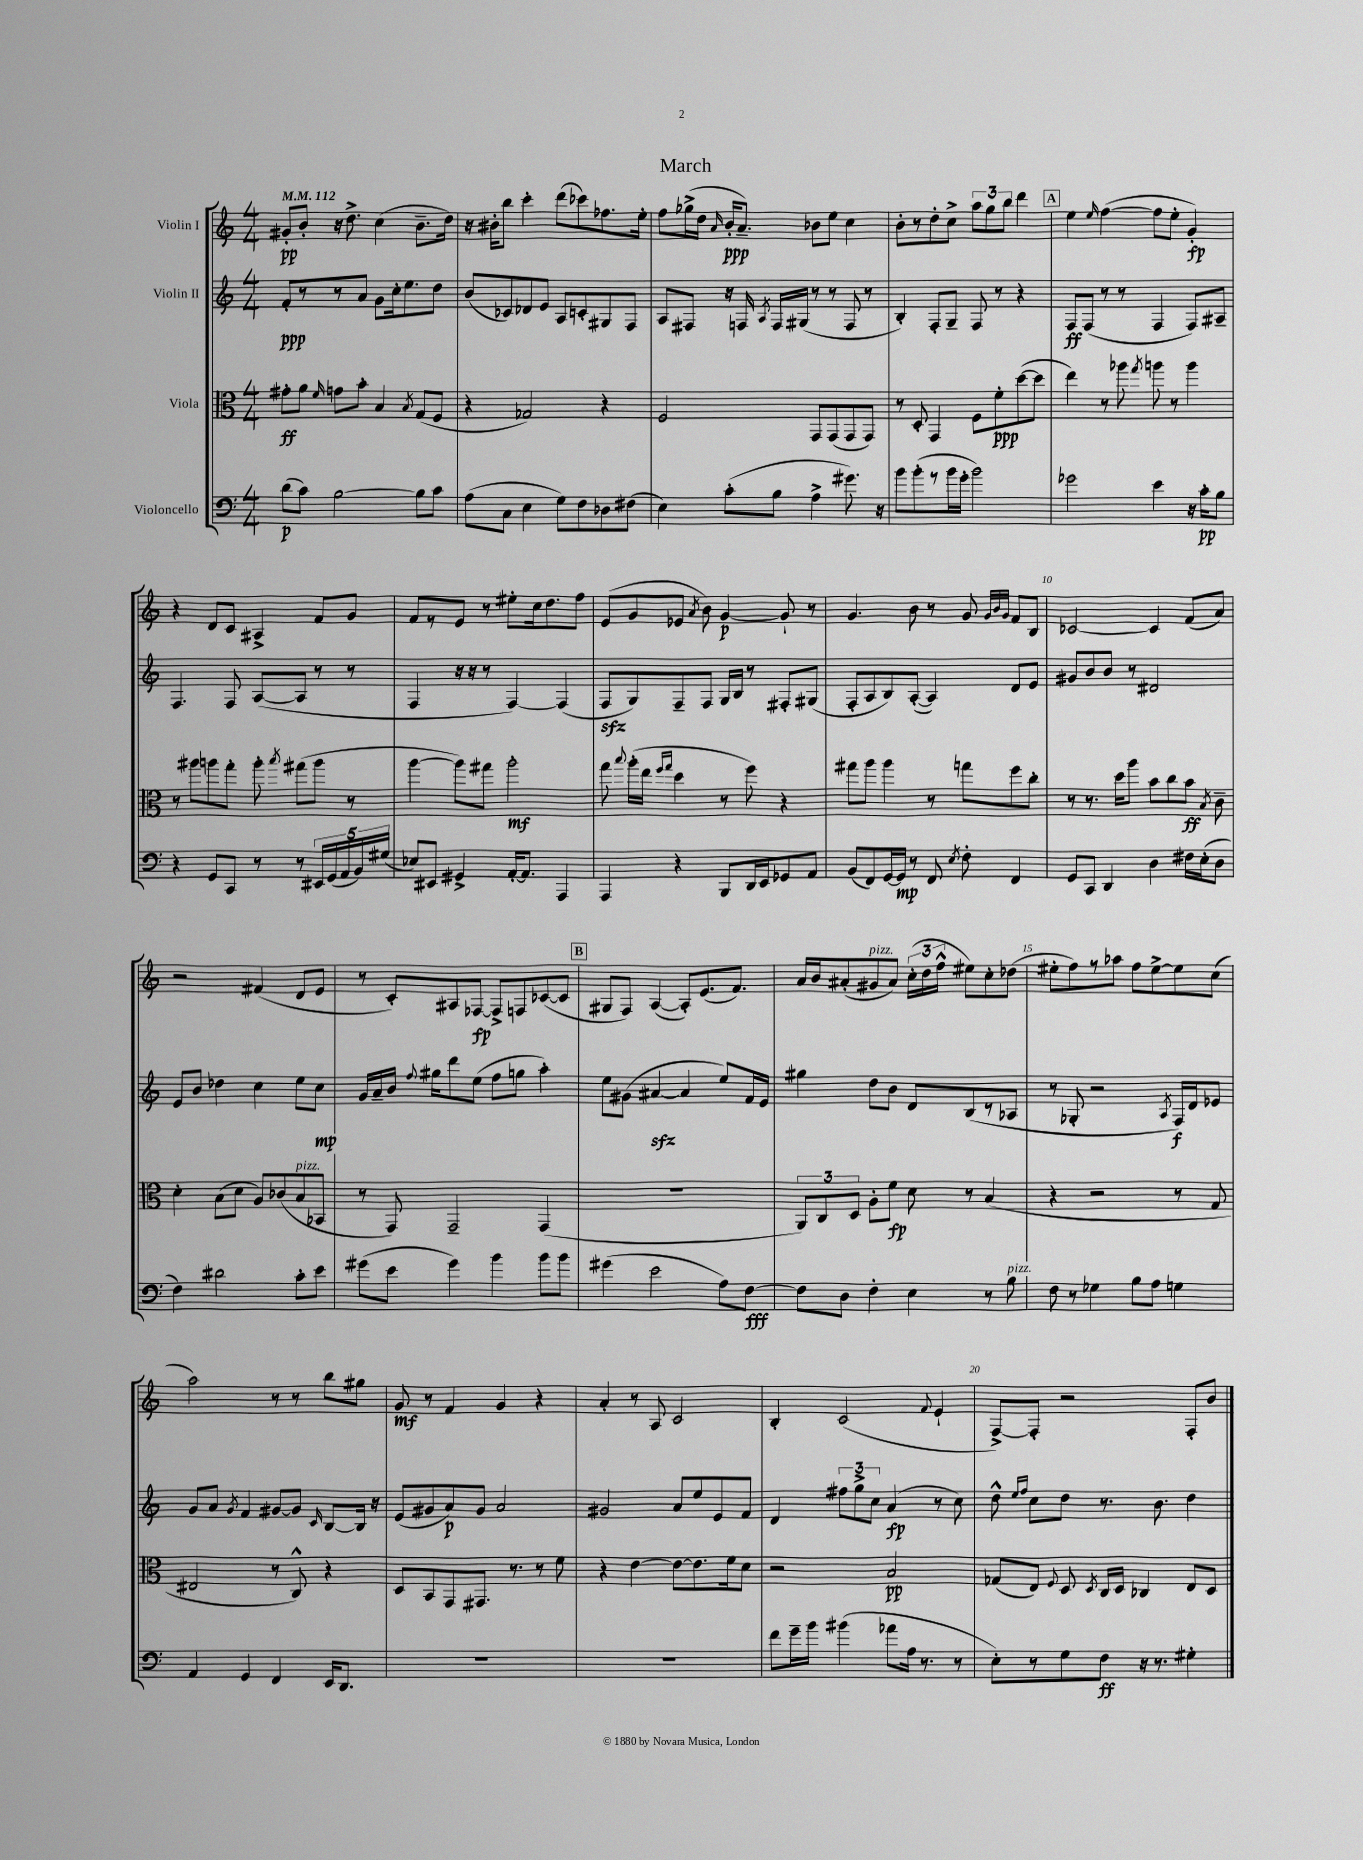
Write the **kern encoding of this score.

**kern	**dynam	**kern	**dynam	**kern	**dynam	**kern	**dynam
*part4	*part4	*part3	*part3	*part2	*part2	*part1	*part1
*staff4	*staff4	*staff3	*staff3	*staff2	*staff2	*staff1	*staff1
*I"Violoncello	*	*I"Viola	*	*I"Violin II	*	*I"Violin I	*
*clefF4	*	*clefC3	*	*clefG2	*	*clefG2	*
*k[]	*	*k[]	*	*k[]	*	*k[]	*
*M4/4	*	*M4/4	*	*M4/4	*	*M4/4	*
*MM112	*	*MM112	*	*MM112	*	*MM112	*
=1	=1	=1	=1	=1	=1	=1	=1
(8d\L	p	8g#X'\L	ff	8f'/L	ppp	8g#X'/L	pp
8c\J)	.	8a\J	.	8r	.	8b'/J	.
.	.	16qqf/	.	.	.	.	.
[2B\	.	8gn\L	.	8r	.	16r	.
.	.	.	.	.	.	8.dd^\	.
.	.	8b'\J	.	8a/J	.	.	.
.	.	4B/	.	8g\L	.	(4cc\	.
.	.	.	.	16cc'\k	.	.	.
.	.	.	.	8.ee\	.	.	.
.	.	8qB/	.	.	.	.	.
8B\L]	.	(8G/L	.	.	.	8.b~\L	.
8c\J	.	8F/J	.	8dd\J	.	.	.
.	.	.	.	.	.	16dd\Jk)	.
=2	=2	=2	=2	=2	=2	=2	=2
(8A\L	.	4r	.	(8b/L	.	16r	.
.	.	.	.	.	.	16b#X'\KL	.
8C\J	.	.	.	8c-X/)	.	8bb\J	.
4E\	.	2G-X/)	.	8d-X/	.	4ccc'\	.
.	.	.	.	8e/J	.	.	.
8G\L)	.	.	.	8A/L	.	(8ddd\L	.
8F\	.	.	.	8cn'/	.	8ccc-X\)	.
8D-X\	.	4r	.	8G#X/	.	8.ff-X\	.
(8F#X\J	.	.	.	8F/J	.	.	.
.	.	.	.	.	.	16ee'\Jk	.
=3	=3	=3	=3	=3	=3	=3	=3
4E\)	.	2F/	.	8A/L	.	8ff\L	.
.	.	.	.	8F#X/J	.	(16gg-X^\L	.
.	.	.	.	.	.	16dd\JJ	.
.	.	.	.	.	.	16qqa/	.
(8c'\L	.	.	.	16r	.	16b'/KL	ppp
.	.	.	.	16Fn/	.	8.a~/J)	.
.	.	.	.	8qA/	.	.	.
8B\J	.	.	.	16F/LL	.	.	.
.	.	.	.	(16G#X/JJ	.	.	.
4A^\	.	8GG/L	.	8r	.	8b-X\L	.
.	.	(8GG/	.	8r	.	8ee\J	.
8.g#X\)	.	8GG/	.	8F/	.	4cc\	.
.	.	8GG/J)	.	8r	.	.	.
16r	.	.	.	.	.	.	.
=4	=4	=4	=4	=4	=4	=4	=4
8b\L	.	8r	.	4B'/)	.	8b'\L	.
(8b'\	.	8D'/	.	.	.	8r	.
8r	.	4GG/	.	8F'/L	.	8dd'\	.
16b\L	.	.	.	8G~/J	.	8cc^\J	.
16g'\JJ	.	.	.	.	.	.	.
2b\)	.	8F\L	.	8F/	.	12aa\L	.
.	.	.	.	.	.	12gg\	.
.	.	8f'\	ppp	8r	.	.	.
.	.	.	.	.	.	12bb\J	.
.	.	([8dd\	.	4r	.	4ddd\	.
.	.	8dd\J]	.	.	.	.	.
!!LO:REH:place=s1:t=A
=5	=5	=5	=5	=5	=5	=5	=5
2g-X\	.	4ee\)	.	8F/L	ff	4ee\	.
.	.	.	.	(8F/J	.	.	.
.	.	.	.	.	.	16qqee/	.
.	.	8r	.	8r	.	([4ff\	.
.	.	8aa-X\	.	8r	.	.	.
.	.	8qgg/	.	.	.	.	.
4e\	.	8aan\	.	4F/	.	8ff\L]	.
.	.	8r	.	.	.	8ee'\J	.
16r	.	4aa\	.	8F/L)	.	4g'/)	fp
16c'\KL	pp	.	.	.	.	.	.
8B\J	.	.	.	8A#X~/J	.	.	.
!!LO:LB:g=z
=6	=6	=6	=6	=6	=6	=6	=6
4r	.	8r	.	4.F/	.	4r	.
.	.	8aa#X\L	.	.	.	.	.
8GG/L	.	8aan\	.	.	.	8d/L	.
8CC/J	.	8gg'\J	.	8F/	.	8c/J	.
8r	.	8aa'\	.	([8A/L	.	4A#X^/	.
.	.	8qbb/	.	.	.	.	.
8r	.	(8gg#X\L	.	8A/J]	.	.	.
20EE#X/LL	.	8aa\J	.	8r	.	8f/L	.
(20GG/	.	.	.	.	.	.	.
20AA/	.	.	.	.	.	.	.
.	.	8r	.	8r	.	8g/J	.
20BB/)	.	.	.	.	.	.	.
(20G#X/JJ	.	.	.	.	.	.	.
=7	=7	=7	=7	=7	=7	=7	=7
8E-X/L)	.	[4aa\	.	4F/	.	8f/L	.
8EE#X/J	.	.	.	.	.	8r	.
4GG#X^/	.	8aa\L])	.	16r	.	8e/J	.
.	.	.	.	16r	.	.	.
.	.	8gg#X\J	.	8r	.	8r	.
[16AA'/KL	.	2aa'\	mf	[4F/)	.	8ee#X'\L	.
8.AA/J]	.	.	.	.	.	.	.
.	.	.	.	.	.	16cc\k	.
.	.	.	.	.	.	8.dd\	.
4AAA/	.	.	.	(4F/]	.	.	.
.	.	.	.	.	.	8ff\J	.
=8	=8	=8	=8	=8	=8	=8	=8
4AAA/	.	8gg\	.	8Fzz/L	.	(8e/L	.
.	.	8qqbb/	.	.	.	.	.
.	.	(16aa'\LL	.	8G/)	.	8g/	.
.	.	16ee\JJ	.	.	.	.	.
.	.	16qqff/LL	.	.	.	.	.
.	.	16qqgg/JJ	.	.	.	.	.
4r	.	4dd\	.	8F~/	.	8e-X/J	.
.	.	.	.	.	.	8qa/	.
.	.	.	.	8F/J	.	8b\)	.
8BBB/L	.	8r	.	16G/LL	.	[4g/	p
.	.	.	.	16B/JJ	.	.	.
16DD/L	.	8ff\)	.	8r	.	.	.
16EE/J	.	.	.	.	.	.	.
8GG-X/	.	4r	.	8F#X'/L	.	8g`/]	.
8AA/J	.	.	.	(8G#X/J	.	8r	.
=9	=9	=9	=9	=9	=9	=9	=9
(8BB/L	.	8gg#X\L	.	8F'/L	.	4.g/	.
8FF/)	.	8aa\J	.	8A/	.	.	.
[16GG/L	.	4aa\	.	8B/)	.	.	.
16GG/JJ]	mp	.	.	.	.	.	.
8r	.	.	.	([8A'/J	.	8b\	.
8FF/	.	8r	.	4A/])	.	8r	.
8qE/	.	.	.	.	.	.	.
8F'\	.	8ggn\L	.	.	.	8g/	.
.	.	.	.	.	.	32qqg/LLL	.
.	.	.	.	.	.	32qqb/	.
.	.	.	.	.	.	32qqg/JJJ	.
4FF/	.	8ff\	.	8d/L	.	8f/L	.
.	.	8cc'\J	.	8e/J	.	8B/J	.
=10	=10	=10	=10	=10	=10	=10	=10
8GG/L	.	8r	.	8g#X/L	.	[2c-X/	.
8CC/J	.	8.r	.	8b/	.	.	.
4DD/	.	.	.	8b/J	.	.	.
.	.	16dd\KL	.	.	.	.	.
.	.	8aa\J	.	8r	.	.	.
4D\	.	8b\L	.	2d#X/	.	4c-/]	.
.	.	8cc\	.	.	.	.	.
16F#X\LL	.	8b\J	ff	.	.	(8f/L	.
(16E'\J	.	.	.	.	.	.	.
.	.	8qB/	.	.	.	.	.
8D\J	.	8c~\	.	.	.	8a/J)	.
!!LO:LB:g=z
=11	=11	=11	=11	=11	=11	=11	=11
4F\)	.	4d'\	.	8e/L	.	2r	.
.	.	.	.	8b/J	.	.	.
2d#X\	.	(8B\L	.	4dd-X\	.	.	.
.	.	8d\J	.	.	.	.	.
.	.	8A/L)	.	4cc\	.	(4f#X/	.
.	.	(8c-X/	.	.	.	.	.
!	!	!LO:TX:a:i:t=pizz.	!	!	!	!	!
8c'\L	.	8B/	.	8ee\L	.	8d/L	.
8e\J	.	8BB-X/J	.	8cc\J	mp	8e/J	.
=12	=12	=12	=12	=12	=12	=12	=12
(8g#X\L	.	8r	.	16g/LL	.	8r	.
.	.	.	.	16a~/	.	.	.
8e\J	.	8GG/)	.	16b/JJ	.	8c'/L)	.
.	.	.	.	8qqff/	.	.	.
.	.	.	.	16gg#X\KL	.	.	.
4g#\)	.	2GG~/	.	8ddd\	.	8A#X/	.
.	.	.	.	(8ee\J	.	[8F-X/J	fp
4b\	.	.	.	8ff\L	.	8F-^/L]	.
.	.	.	.	8ggn\J	.	8Fn/	.
8b\L	.	(4GG/	.	4aa'\)	.	([8c-X/	.
8b\J	.	.	.	.	.	8c-/J]	.
!!LO:REH:place=s1:t=B
=13	=13	=13	=13	=13	=13	=13	=13
(4g#X\	.	1r	.	8ee\L	.	8G#X/L	.
.	.	.	.	(8g#X\J	.	8F/J)	.
2e\	.	.	.	[4a#Xzz/	.	([4A/	.
.	.	.	.	4a#/]	.	8A'/L])	.
.	.	.	.	.	.	(8.e/	.
8A\L)	.	.	.	8ee/L)	.	.	.
.	.	.	.	.	.	8.f/J)	.
[8F\J	fff	.	.	16f/L	.	.	.
.	.	.	.	16e/JJ	.	.	.
=14	=14	=14	=14	=14	=14	=14	=14
8F\L]	.	12AA/L)	.	4gg#X\	.	16a/LL	.
.	.	.	.	.	.	16b/J	.
.	.	12C/	.	.	.	.	.
8D\J	.	.	.	.	.	(8a#X'/	.
.	.	12D/J	.	.	.	.	.
!	!	!	!	!	!	!LO:TX:a:i:t=pizz.	!
4F'\	.	8A'\L	.	8dd\L	.	8g#X/	.
.	.	8f\J	fp	8b\J	.	8a#/J)	.
4E\	.	8d\	.	8d/L	.	(24cc'\LL	.
.	.	.	.	.	.	24dd\	.
.	.	.	.	.	.	24ff^^\JJ	.
.	.	8r	.	(8B/	.	8ee#X\L)	.
8r	.	(4B/	.	8r	.	8cc'\	.
!LO:TX:a:i:t=pizz.	!	!	!	!	!	!	!
8B\	.	.	.	8A-X/J	.	(8dd-X\J	.
=15	=15	=15	=15	=15	=15	=15	=15
8F\	.	4r	.	8r	.	8ee#X'\L	.
8r	.	.	.	8G-X'/	.	8ff\)	.
4G-X\	.	2r	.	2r	.	8r	.
.	.	.	.	.	.	8aa-X\J	.
8B\L	.	.	.	.	.	8ff\L	.
8A\J	.	.	.	.	.	[8ee#^\	.
.	.	.	.	8qA/	.	.	.
4Gn\	.	8r	.	16F/LL)	f	8ee#\]	.
.	.	.	.	16d/J	.	.	.
.	.	8G/	.	8e-X/J	.	(8cc\J	.
!!LO:LB:g=z
=16	=16	=16	=16	=16	=16	=16	=16
4AA/	.	2E#X/	.	8g/L	.	2aa\)	.
.	.	.	.	8a/J	.	.	.
.	.	.	.	8qg/	.	.	.
4GG/	.	.	.	4f/	.	.	.
4FF/	.	8r	.	[8g#X/L	.	8r	.
.	.	8C^^/)	.	8g#/J]	.	8r	.
.	.	.	.	16qqc/	.	.	.
16EE/KL	.	4r	.	[8B/L	.	8bb\L	.
8.DD/J	.	.	.	.	.	.	.
.	.	.	.	16B/Jk]	.	8gg#X\J	.
.	.	.	.	16r	.	.	.
=17	=17	=17	=17	=17	=17	=17	=17
1r	.	8D/L	.	(8e/L	.	8g/	mf
.	.	8BB/	.	8g#X/	.	8r	.
.	.	8GG/	.	8a/)	p	4f/	.
.	.	8.GG#X/J	.	8g#/J	.	.	.
.	.	.	.	2a/	.	4g/	.
.	.	8.r	.	.	.	.	.
.	.	8r	.	.	.	4r	.
.	.	8f\	.	.	.	.	.
=18	=18	=18	=18	=18	=18	=18	=18
1r	.	4r	.	2g#X/	.	4a'/	.
.	.	[4e\	.	.	.	8r	.
.	.	.	.	.	.	8A/	.
.	.	8e\L_	.	8a/L	.	2c/	.
.	.	8.e\]	.	8ee/	.	.	.
.	.	.	.	8e/	.	.	.
.	.	16f\k	.	.	.	.	.
.	.	8d\J	.	8f/J	.	.	.
=19	=19	=19	=19	=19	=19	=19	=19
8f\L	.	2r	.	4d/	.	4B'/	.
16g~\L	.	.	.	.	.	.	.
16b\JJ	.	.	.	.	.	.	.
(4b#X\	.	.	.	12ff#X\L	.	(2c/	.
.	.	.	.	12gg^\	.	.	.
.	.	.	.	12cc\J	.	.	.
8a-X\L	.	2B/	pp	(4a/	fp	.	.
16A\Jk	.	.	.	.	.	.	.
8.r	.	.	.	.	.	.	.
.	.	.	.	.	.	8qqf/	.
.	.	.	.	8r	.	4e`/	.
8r	.	.	.	8cc\)	.	.	.
=20	=20	=20	=20	=20	=20	=20	=20
8E'\L)	.	(8G-X/L	.	8dd^^\	.	[8F^/L)	.
.	.	.	.	16qqee/LL	.	.	.
.	.	.	.	16qqff/JJ	.	.	.
8r	.	8E/J)	.	8cc\L	.	8F'/J]	.
.	.	8qqF/	.	.	.	.	.
8G\	.	8D/	.	8dd\J	.	2r	.
.	.	8qD/	.	.	.	.	.
8F\J	ff	16C/LL	.	8.r	.	.	.
.	.	16D/JJ	.	.	.	.	.
16r	.	4C-X/	.	.	.	.	.
8.r	.	.	.	8.b\	.	.	.
4G#X'\	.	8E/L	.	4dd\	.	8F'/L	.
.	.	8D/J	.	.	.	8b/J	.
==	==	==	==	==	==	==	==
*-	*-	*-	*-	*-	*-	*-	*-
